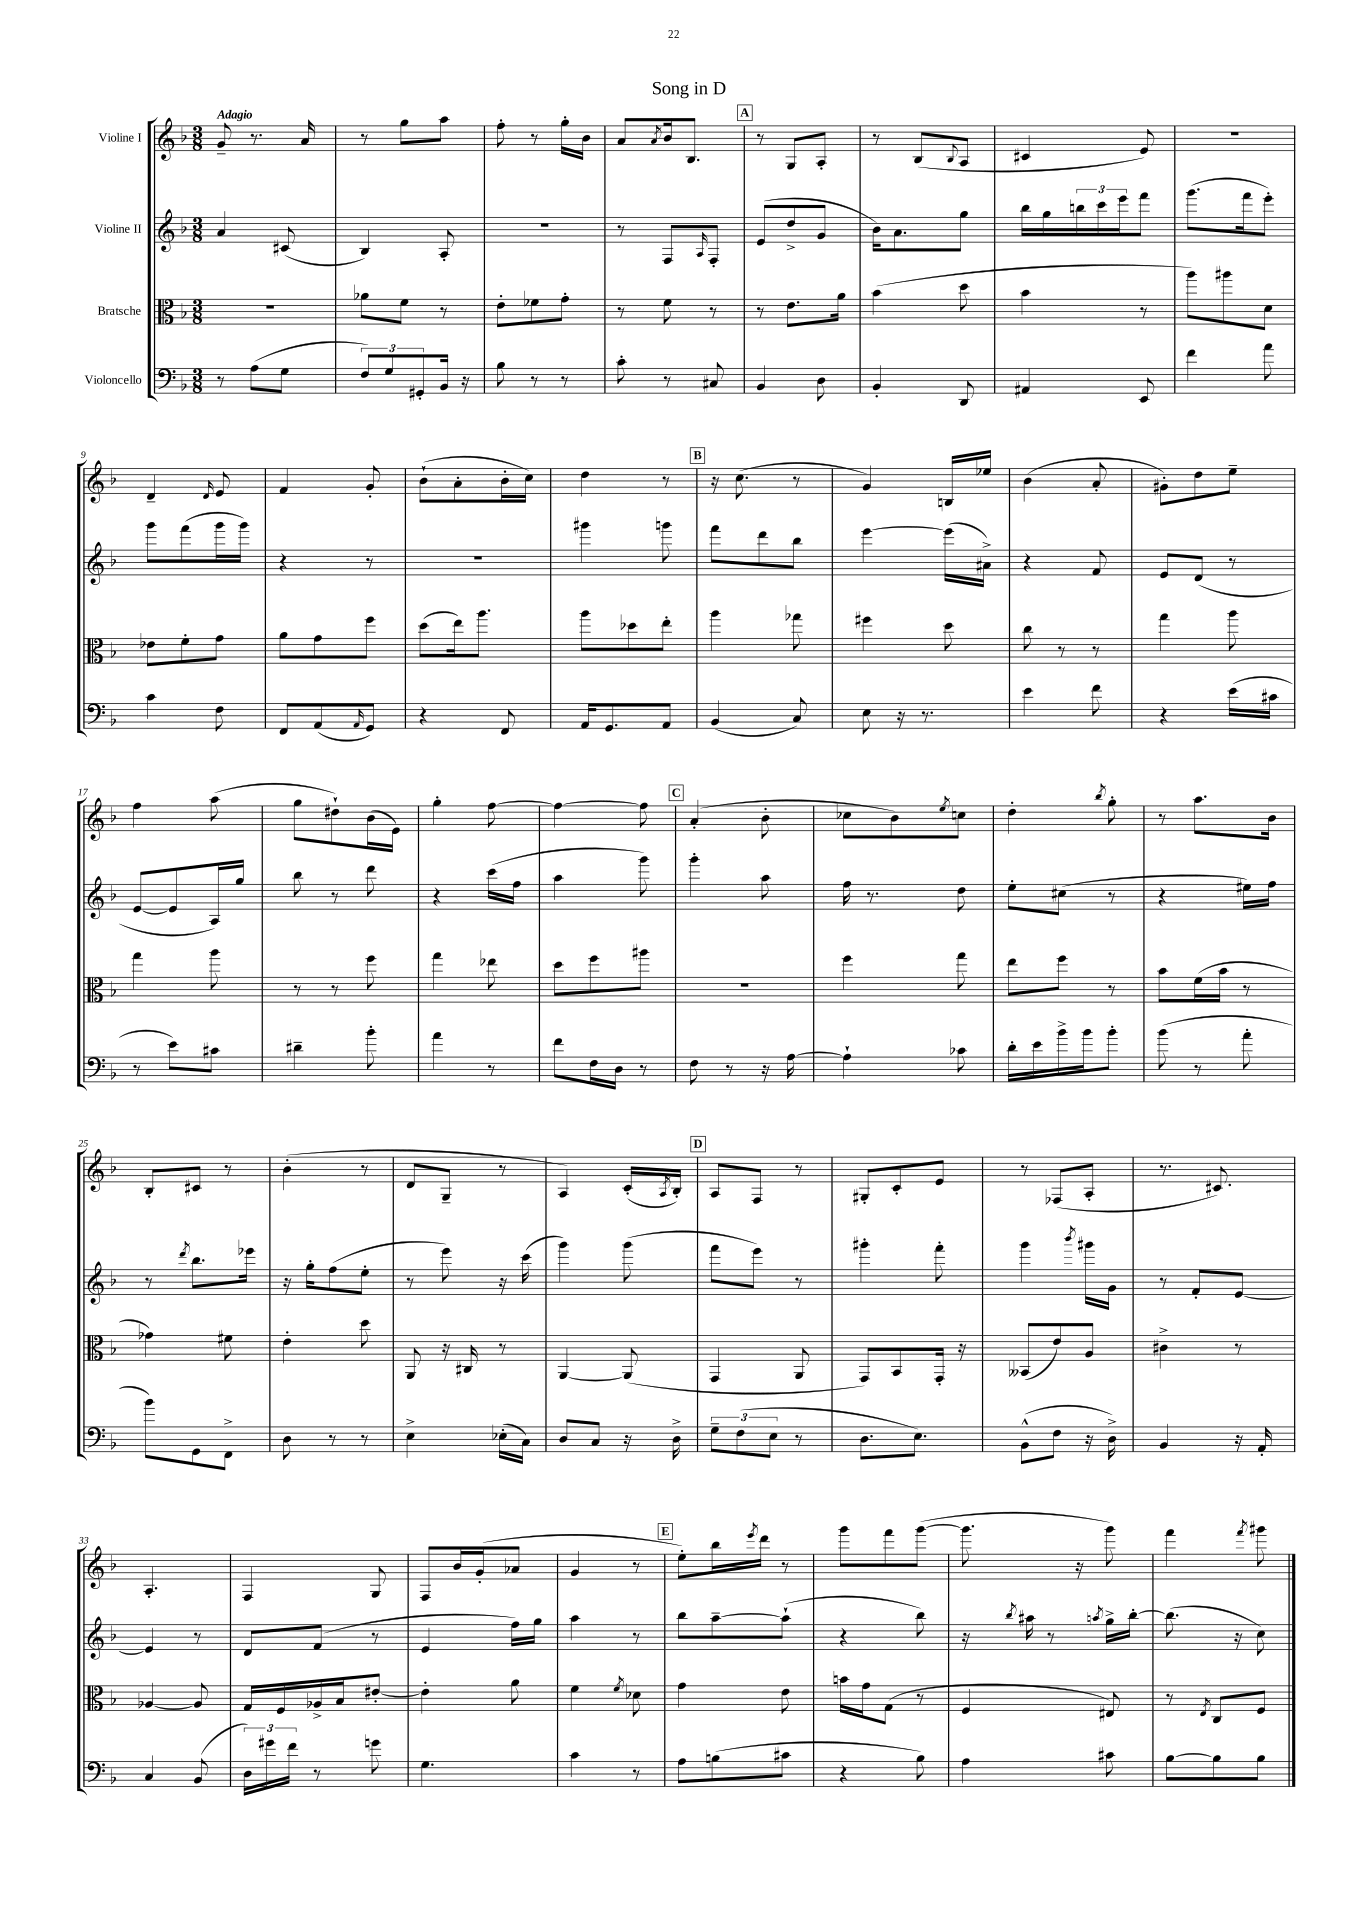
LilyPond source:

\header { title = "Song in D" }
<<
\new StaffGroup <<
\new Staff = "s0" \with { instrumentName = "Violine I" } {
    \clef treble \key f \major \numericTimeSignature \time 3/8 \tempo "Adagio"
    g'8-- r8. a'16 |
    r8 g''8 a''8 |
    f''8-. r8 g''16-. bes'16 |
    a'8 \acciaccatura { a'8 } bes'16 bes8. |
    \mark \markup { \box "A" } r8 g8 a8-. |
    r8 bes8( \appoggiatura { bes8 } a8 |
    cis'4 e'8) |
    R4. |
    d'4-- \grace { d'16 } e'8 |
    f'4 g'8-. |
    bes'8-!( a'8-. bes'16-. c''16) |
    d''4 r8 |
    \mark \markup { \box "B" } r16 c''8.( r8 |
    g'4) b16 ees''16 |
    bes'4( a'8-. |
    gis'8-.) d''8 e''8-- |
    f''4 a''8( |
    g''8 dis''8-!) bes'16( e'16) |
    g''4-. f''8~ |
    f''4~ f''8 |
    \mark \markup { \box "C" } a'4-.( bes'8-. |
    ces''8 bes'8) \acciaccatura { e''8 } c''8 |
    d''4-. \acciaccatura { bes''8 } g''8-. |
    r8 a''8. bes'16 |
    bes8-. cis'8 r8 |
    bes'4-.( r8 |
    d'8 g8-- r8 |
    a4) c'16-.( \acciaccatura { a8 } bes16-.) |
    \mark \markup { \box "D" } a8 f8 r8 |
    gis8-. c'8-. e'8 |
    r8 fes8( a8-. |
    r8. cis'8.) |
    a4.-. |
    f4 g8 |
    f8 bes'16 g'16-.( aes'8 |
    g'4 r8 |
    \mark \markup { \box "E" } e''8-.) bes''16 \acciaccatura { e'''8 } d'''16 r8 |
    g'''8 f'''8 g'''8~( |
    g'''8. r16 g'''8) |
    f'''4 \acciaccatura { f'''8 } gis'''8 \bar "|." |
}
\new Staff = "s1" \with { instrumentName = "Violine II" } {
    \clef treble \key f \major \numericTimeSignature \time 3/8
    a'4 cis'8( |
    bes4) a8-. |
    R4. |
    r8 f8 \grace { a16 } f8-. |
    \mark \markup { \box "A" } e'8( d''8-> g'8 |
    bes'16) a'8. g''8 |
    bes''16 g''16 \tuplet 3/2 { b''16 c'''16 e'''16 } f'''8 |
    g'''8.( f'''16 e'''8-.) |
    g'''8 f'''8( g'''16 g'''16) |
    r4 r8 |
    R4. |
    gis'''4 g'''8 |
    \mark \markup { \box "B" } f'''8 d'''8 bes''8 |
    e'''4~ e'''16( ais'16->) |
    r4 f'8 |
    e'8 d'8( r8 |
    e'8~ e'8 a16) g''16 |
    bes''8 r8 d'''8 |
    r4 c'''16( f''16 |
    a''4 g'''8) |
    \mark \markup { \box "C" } g'''4-. a''8 |
    f''16 r8. d''8 |
    e''8-. cis''8( r8 |
    r4 eis''16) f''16 |
    r8 \acciaccatura { d'''8 } bes''8. ees'''16 |
    r16 g''16-. f''8( e''8-. |
    r8 e'''8) r16 c'''16( |
    g'''4) g'''8( |
    \mark \markup { \box "D" } f'''8 e'''8) r8 |
    gis'''4-. f'''8-. |
    g'''4 \acciaccatura { bes'''8 } gis'''16 g'16 |
    r8 f'8-. e'8~ |
    e'4 r8 |
    d'8 f'8( r8 |
    e'4 f''16) g''16 |
    a''4 r8 |
    \mark \markup { \box "E" } bes''8 a''8~-- a''8-!( |
    r4 bes''8) |
    r16 \acciaccatura { bes''8 } ais''16 r8 \acciaccatura { a''8 } g''16-> bes''16~-. |
    bes''8.( r16 c''8) \bar "|." |
}
\new Staff = "s2" \with { instrumentName = "Bratsche" } {
    \clef alto \key f \major \numericTimeSignature \time 3/8
    R4. |
    aes'8 f'8 r8 |
    e'8-. fes'8 g'8-. |
    r8 f'8 r8 |
    \mark \markup { \box "A" } r8 e'8. a'16 |
    bes'4( d''8 |
    bes'4 r8 |
    a''8) ais''8 d'8 |
    ees'8 f'8-. g'8 |
    a'8 g'8 f''8 |
    d''8( e''16) a''8. |
    a''8 des''8 e''8-. |
    \mark \markup { \box "B" } a''4 ges''8 |
    fis''4 d''8 |
    c''8 r8 r8 |
    g''4 a''8 |
    g''4 a''8 |
    r8 r8 f''8 |
    g''4 ees''8 |
    d''8 f''8 ais''8 |
    \mark \markup { \box "C" } R4. |
    f''4 g''8 |
    e''8 f''8 r8 |
    bes'8 f'16( bes'16 r8 |
    ges'4) fis'8 |
    e'4-. d''8 |
    a,8 r16 cis16 r8 |
    a,4~ a,8( |
    \mark \markup { \box "D" } g,4 a,8 |
    g,8) bes,8 g,16-. r16 |
    beses,8( e'8) a8 |
    cis'4-> r8 |
    aes4~ aes8 |
    g16 f16 aes16-> bes16 eis'8~-. |
    eis'4-. a'8 |
    f'4 \acciaccatura { f'8 } des'8 |
    \mark \markup { \box "E" } g'4 e'8 |
    b'16 g'16 g8( r8 |
    f4 eis8) |
    r8 \acciaccatura { e8 } c8 f8 \bar "|." |
}
\new Staff = "s3" \with { instrumentName = "Violoncello" } {
    \clef bass \key f \major \numericTimeSignature \time 3/8
    r8 a8( g8 |
    \tuplet 3/2 { f8) g8 gis,8-. } bes,16 r16 |
    bes8 r8 r8 |
    c'8-. r8 cis8 |
    \mark \markup { \box "A" } bes,4 d8 |
    bes,4-. d,8 |
    ais,4 e,8 |
    f'4 a'8 |
    c'4 f8 |
    f,8 a,8( \grace { a,16 } g,8) |
    r4 f,8 |
    a,16 g,8. a,8 |
    \mark \markup { \box "B" } bes,4( c8) |
    e8 r16 r8. |
    e'4 f'8 |
    r4 e'16( cis'16 |
    r8 e'8) cis'8 |
    dis'4-- bes'8-. |
    a'4 r8 |
    f'8 f16 d16 r8 |
    \mark \markup { \box "C" } f8 r8 r16 a16~ |
    a4-! ces'8 |
    d'16-. e'16 bes'16-> bes'16 bes'8-. |
    bes'8( r8 a'8-. |
    bes'8) g,8 f,8-> |
    d8 r8 r8 |
    e4-> ees16-.( c16) |
    d8 c8 r16 d16-> |
    \mark \markup { \box "D" } \tuplet 3/2 { g8-- f8( e8 } r8 |
    d8. e8.) |
    bes,8-^( f8 r16 d16->) |
    bes,4 r16 a,16-. |
    c4 bes,8( |
    \tuplet 3/2 { d16) gis'16 f'16 } r8 g'8 |
    g4. |
    c'4 r8 |
    \mark \markup { \box "E" } a8 b8( cis'8 |
    r4 bes8) |
    a4 cis'8 |
    bes8~ bes8 bes8 \bar "|." |
}
>>
>>
